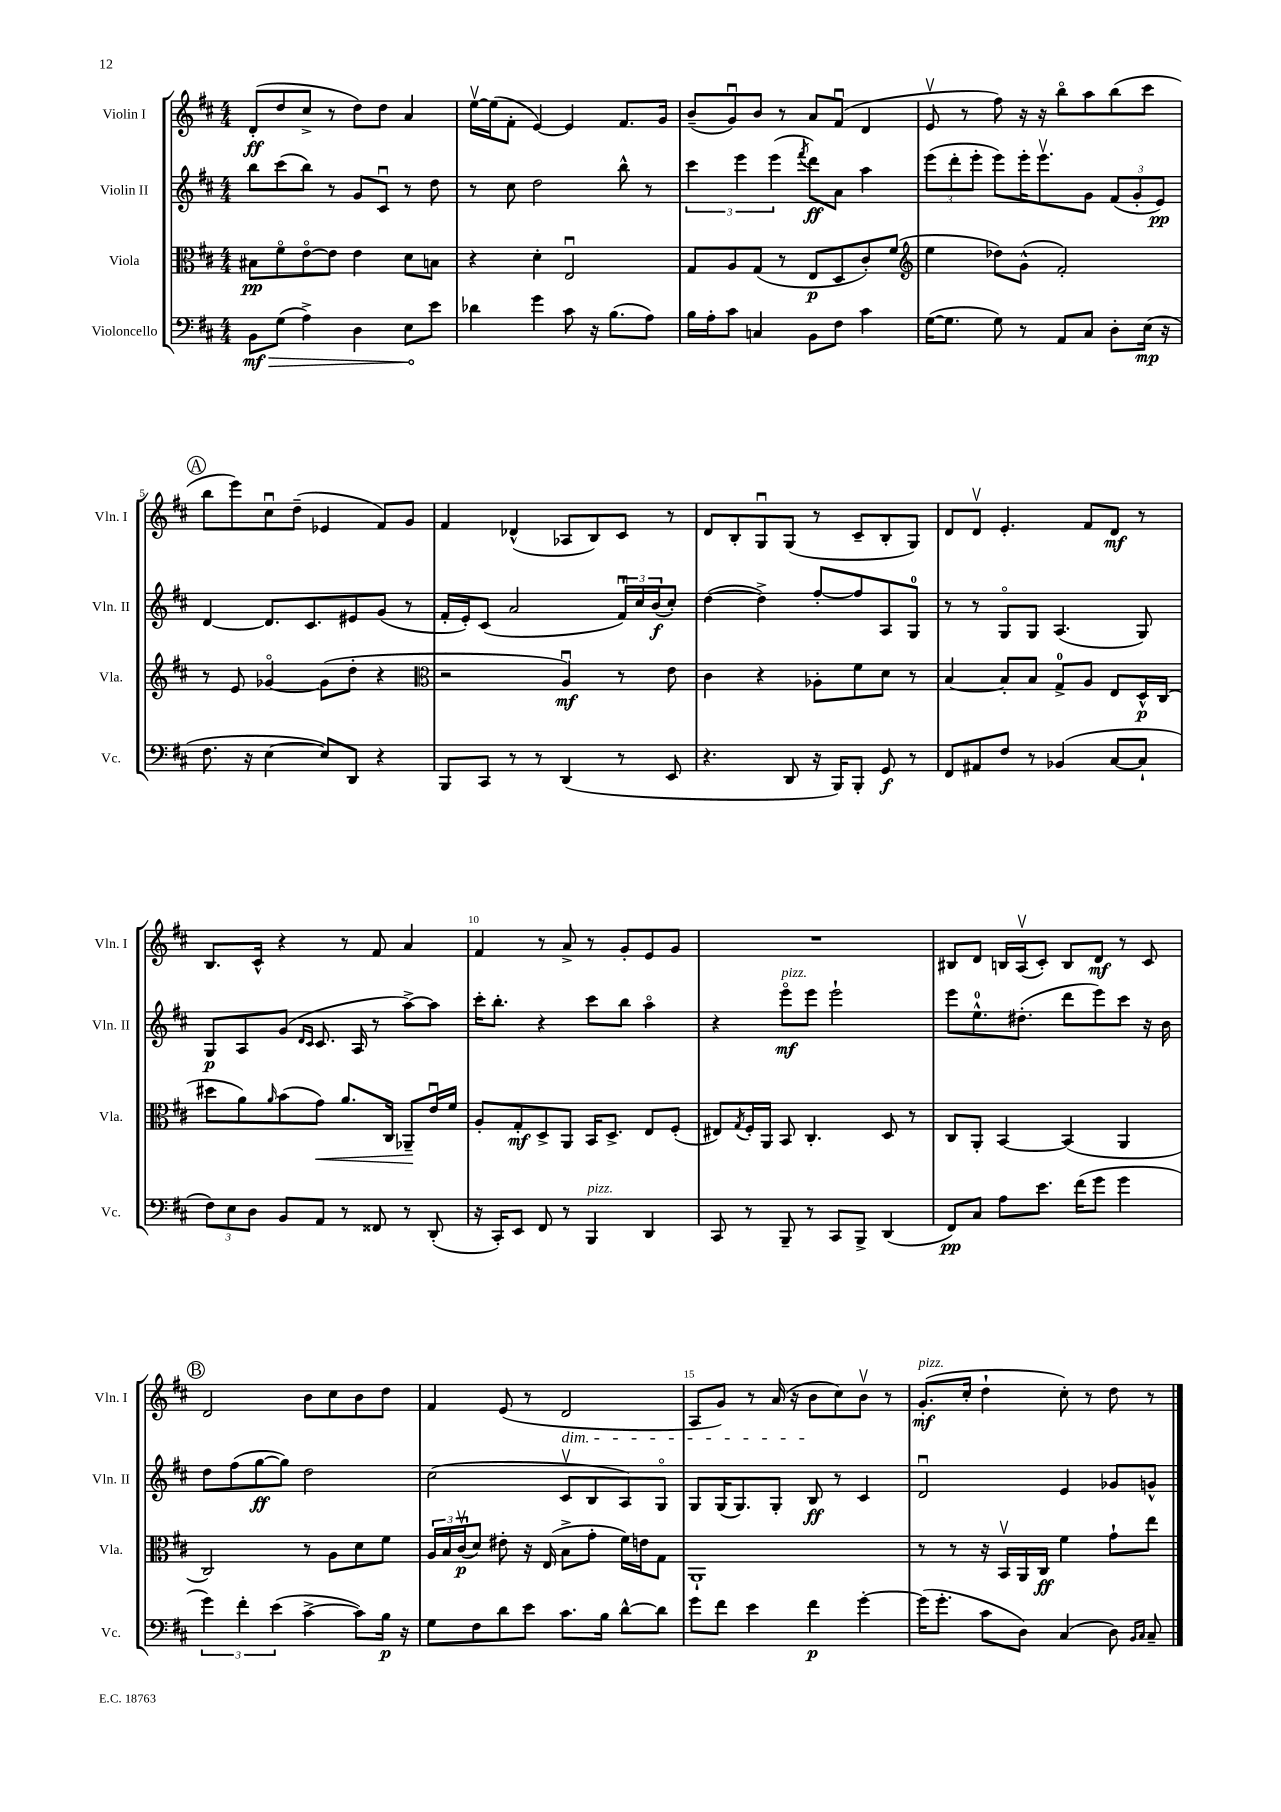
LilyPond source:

<<
\new StaffGroup <<
\new Staff = "s0" \with { instrumentName = "Violin I" shortInstrumentName = "Vln. I" } {
    \clef treble \key d \major \numericTimeSignature \time 4/4
    d'8-.\ff( d''8 cis''8-> r8 d''8) d''8 a'4 |
    e''16~\upbow e''16( fis'8-. e'4~) e'4 fis'8. g'16 |
    b'8--( g'8\downbow) b'8 r8 a'8 fis'8\downbow( d'4 |
    e'8\upbow r8 fis''8) r16 r16 b''8\flageolet a''8 b''8( cis'''8 |
    \mark \markup { \circle "A" } b''8 e'''8) cis''8\downbow d''8--( ees'4 fis'8) g'8 |
    fis'4 des'4-^( aes8 b8) cis'8 r8 |
    d'8 b8-. g8\downbow g8( r8 cis'8-- b8-. g8) |
    d'8 d'8\upbow e'4.-. fis'8 d'8\mf r8 |
    b8. cis'16-^ r4 r8 fis'8 a'4 |
    fis'4 r8 a'8-> r8 g'8-. e'8 g'8 |
    R1 |
    bis8 d'8 b16 a16\upbow( cis'8-.) b8 d'8\mf r8 cis'8 |
    \mark \markup { \circle "B" } d'2 b'8 cis''8 b'8 d''8 |
    fis'4 e'8( r8 d'2\dim |
    a8 g'8) r8 a'16( r16 b'8\! cis''8) b'8\upbow r8 |
    g'8.-.\mf^\markup { \italic "pizz." }( cis''16-. d''4-! cis''8-.) r8 d''8 r8 \bar "|." |
}
\new Staff = "s1" \with { instrumentName = "Violin II" shortInstrumentName = "Vln. II" } {
    \clef treble \key d \major \numericTimeSignature \time 4/4
    b''8 cis'''8( b''8) r8 g'8 cis'8\downbow r8 d''8 |
    r8 cis''8 d''2 b''8-^ r8 |
    \tuplet 3/2 { cis'''4 e'''4 e'''4( } \acciaccatura { fis'''8 } d'''8\ff) a'8 a''4 |
    \tuplet 3/2 { e'''8( d'''8-. e'''8-. } e'''8) e'''16-. e'''8.\upbow g'8 \tuplet 3/2 { fis'8( g'8-. e'8\pp) } |
    \mark \markup { \circle "A" } d'4~ d'8. cis'8. eis'8 g'8( r8 |
    fis'16-. e'16-.) cis'8( a'2 \tuplet 3/2 { fis'16\downbow) cis''16 b'16\f( } cis''8-.) |
    d''4~( d''4->) fis''8~-. fis''8 a8 g8-0 |
    r8 r8 g8\flageolet g8 a4.( g8) |
    g8\p a8 g'8( \grace { d'16 cis'16 } cis'8. a16 r8 a''8~->) a''8 |
    cis'''16-. b''8.-. r4 cis'''8 b''8 a''4\flageolet |
    r4 e'''8\flageolet\mf^\markup { \italic "pizz." } e'''8 e'''2-! |
    e'''8 e''8.-0-^ dis''8.-.( d'''8 e'''8) cis'''8 r16 b'16 |
    \mark \markup { \circle "B" } d''8 fis''8( g''8~\ff g''8) d''2 |
    cis''2( cis'8\upbow b8 a8) g8\flageolet |
    g8 g16( g8.) g8-. b8\ff r8 cis'4 |
    d'2\downbow e'4 ges'8 g'8-^ \bar "|." |
}
\new Staff = "s2" \with { instrumentName = "Viola" shortInstrumentName = "Vla." } {
    \clef alto \key d \major \numericTimeSignature \time 4/4
    bis8\pp fis'8\flageolet e'8~\flageolet e'8 e'4 d'8 b8 |
    r4 d'4-. e2\downbow |
    g8 a8 g8( r8 e8\p d8 cis'8-.) fis'8( |
    \clef treble e''4 des''8) g'8-^( fis'2-.) |
    \mark \markup { \circle "A" } r8 e'8 ges'4~\flageolet ges'8( d''8-. r4 |
    \clef alto r2 a4\downbow\mf) r8 e'8 |
    cis'4 r4 aes8-. fis'8 d'8 r8 |
    b4~ b8-. b8 g8-0-> a8 e8 d16-^\p cis16( |
    dis''8 a'8) \grace { a'16 } b'8( g'8\<) a'8. cis16 aes,8--\! e'16\downbow fis'16 |
    a8-. g8-.\mf d8-> a,8 b,16 d8.-> e8 fis8-.( |
    eis8) \acciaccatura { g8 } fis16-. a,16 b,8 cis4.-. d8 r8 |
    cis8 a,8-. b,4~ b,4( a,4 |
    \mark \markup { \circle "B" } cis2) r8 a8 d'8 fis'8 |
    \tuplet 3/2 { a16 b16 cis'16\upbow\p( } d'8) eis'8-. r16 e16( b8-> g'8-. fis'16) e'16 g8 |
    a,1-! |
    r8 r8 r16 b,16\upbow a,16 cis16\ff fis'4 g'8-! e''8 \bar "|." |
}
\new Staff = "s3" \with { instrumentName = "Violoncello" shortInstrumentName = "Vc." } {
    \clef bass \key d \major \numericTimeSignature \time 4/4
    \once \override Hairpin.circled-tip = ##t b,8\mf\> g8( a4->) d4 e8\! e'8 |
    des'4 g'4 cis'8 r16 b8.( a8) |
    b16 a16-. cis'8 c4 b,8 fis8 cis'4 |
    g16~( g8. g8) r8 a,8 cis8 d8-. e16\mp( r16 |
    \mark \markup { \circle "A" } fis8. r16 e4~ e8) d,8 r4 |
    b,,8 cis,8 r8 r8 d,4( r8 e,8 |
    r4. d,8 r16 b,,16) b,,8-. g,8\f r8 |
    fis,8 ais,8 fis8 r8 bes,4( cis8~ cis8-! |
    \tuplet 3/2 { fis8) e8 d8 } b,8 a,8 r8 fisis,8 r8 d,8-.( |
    r16 cis,16-.) e,8 fis,8 r8 b,,4^\markup { \italic "pizz." } d,4 |
    cis,8 r8 b,,8-- r8 cis,8 b,,8-> d,4( |
    fis,8\pp) cis8 a8 e'8. fis'16( g'8 g'4 |
    \mark \markup { \circle "B" } \tuplet 3/2 { g'4) fis'4-. e'4( } cis'4~-> cis'8) b16\p r16 |
    g8 fis8 d'8 e'8 cis'8. b16 d'8~-^ d'8 |
    g'8 fis'8 e'4 fis'4\p g'4~-. |
    g'16( g'8.-. cis'8 d8) cis4( d8) \grace { b,16 cis16 } cis8-- \bar "|." |
}
>>
>>
\layout { \context { \Score \override BarNumber.break-visibility = ##(#f #t #t) barNumberVisibility = #(every-nth-bar-number-visible 5) } }
